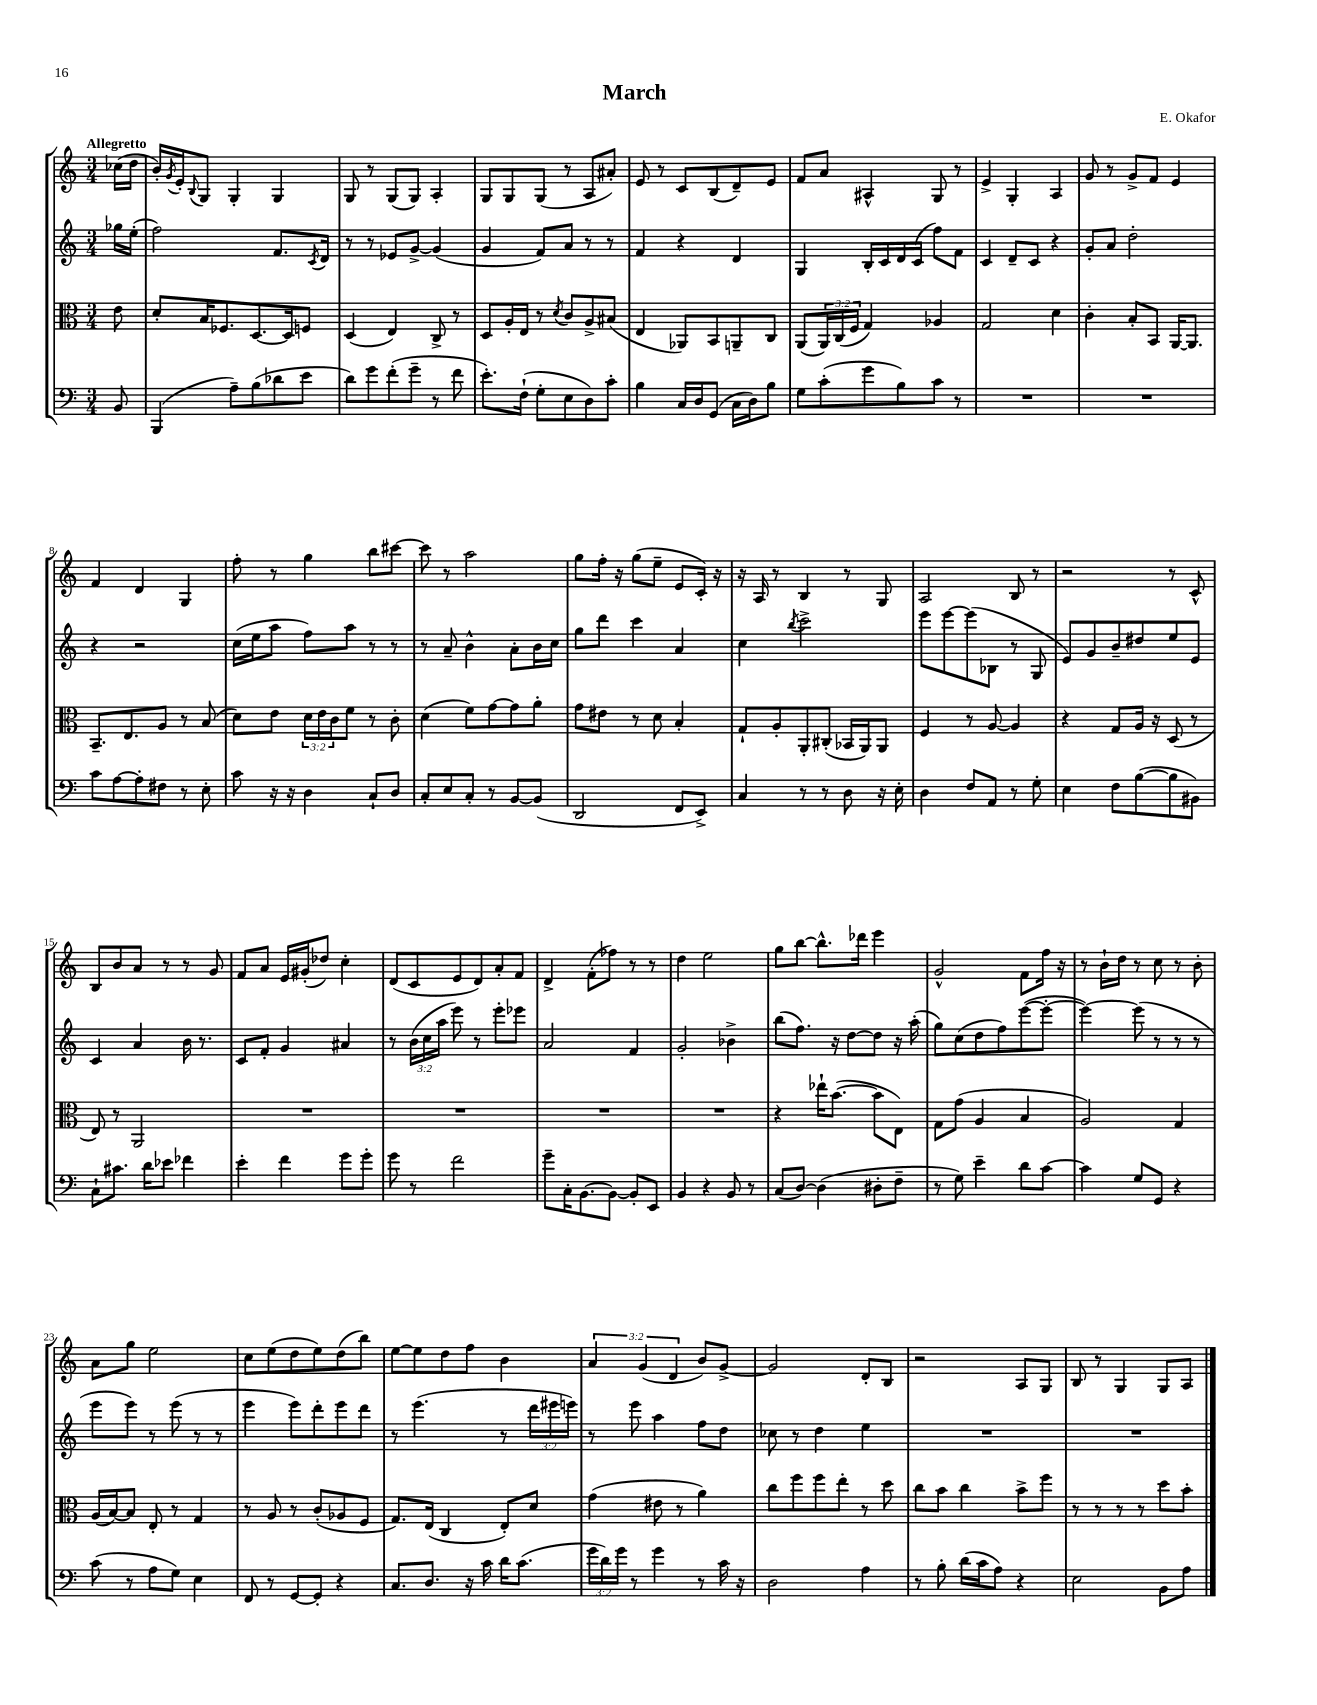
\header { title = "March" composer = "E. Okafor" }
<<
\new StaffGroup <<
\new Staff = "s0" {
    \clef treble \key c \major \numericTimeSignature \time 3/4 \override Staff.TupletNumber.text = #tuplet-number::calc-fraction-text \partial 8 \tempo "Allegretto"
    ces''16( d''16 |
    b'16-.) \acciaccatura { g'8 } e'16-. \appoggiatura { b8 } g8 g4-. g4 |
    g8 r8 g8( g8) a4-. |
    g8 g8 g8( r8 a8 ais'8-.) |
    e'8 r8 c'8 b8( d'8--) e'8 |
    f'8 a'8 ais4-^ g8 r8 |
    e'4-> g4-. a4 |
    g'8 r8 g'8-> f'8 e'4 |
    f'4 d'4 g4 |
    f''8-. r8 g''4 b''8 cis'''8~ |
    cis'''8 r8 a''2 |
    g''8 f''16-. r16 g''8( e''8-- e'8 c'16-.) r16 |
    r16 a16 r8 b4 r8 g8 |
    a2 b8 r8 |
    r2 r8 c'8-^ |
    b8 b'8 a'8 r8 r8 g'8 |
    f'8 a'8 e'16 gis'16-.( des''8) c''4-. |
    d'8( c'8 e'8 d'8) a'8-. f'8 |
    d'4-> f'8-.( fes''8) r8 r8 |
    d''4 e''2 |
    g''8 b''8~ b''8.-^ des'''16 e'''4 |
    g'2-^ f'8 f''16 r16 |
    r8 b'16-! d''16 r8 c''8 r8 b'8-. |
    a'8 g''8 e''2 |
    c''8 e''8( d''8 e''8) d''8( b''8) |
    e''8~ e''8 d''8 f''8 b'4 |
    \tuplet 3/2 { a'4 g'4( d'4 } b'8) g'8~-> |
    g'2 d'8-. b8 |
    r2 a8 g8 |
    b8 r8 g4 g8 a8 \bar "|." |
}
\new Staff = "s1" {
    \clef treble \key c \major \numericTimeSignature \time 3/4 \override Staff.TupletNumber.text = #tuplet-number::calc-fraction-text \partial 8
    ges''16 e''16-.( |
    f''2) f'8. \acciaccatura { c'8 } d'16 |
    r8 r8 ees'8 g'8~-> g'4( |
    g'4 f'8) a'8 r8 r8 |
    f'4 r4 d'4 |
    g4 b16-. c'16 d'16 c'16( f''8) f'8 |
    c'4 d'8-- c'8 r4 |
    g'8-. a'8 d''2-. |
    r4 r2 |
    c''16( e''16 a''8 f''8) a''8 r8 r8 |
    r8 a'8-- b'4-^ a'8-. b'16 c''16 |
    g''8 d'''8 c'''4 a'4 |
    c''4 \acciaccatura { b''8 } c'''2-> |
    e'''8 e'''8~ e'''8( bes8 r8 g8 |
    e'8) g'8 b'8-- dis''8 e''8 e'8 |
    c'4 a'4 b'16 r8. |
    c'8 f'8-. g'4 ais'4 |
    r8 \tuplet 3/2 { b'16( c''16 a''16 } e'''8) r8 e'''8-. ees'''8 |
    a'2 f'4 |
    g'2-. bes'4-> |
    b''8( f''8.) r16 d''8~ d''8 r16 a''16-.( |
    g''8) c''8( d''8 f''8) e'''8~( e'''8~-. |
    e'''4~) e'''8( r8 r8 r8 |
    e'''8 e'''8) r8 e'''8( r8 r8 |
    e'''4 e'''8) d'''8-. e'''8 d'''8 |
    r8 e'''4.( r8 \tuplet 3/2 { d'''16 eis'''16 e'''16) } |
    r8 e'''8 a''4 f''8 d''8 |
    ces''8 r8 d''4 e''4 |
    R2. |
    R2. \bar "|." |
}
\new Staff = "s2" {
    \clef alto \key c \major \numericTimeSignature \time 3/4 \override Staff.TupletNumber.text = #tuplet-number::calc-fraction-text \partial 8
    e'8 |
    d'8-. b16 fes8. d8.~ d16 f8 |
    d4( e4) c8-> r8 |
    d8 a16-. e16 r8 \acciaccatura { d'8 } c'8 a8-> bis8( |
    e4 aes,8) b,8 a,8-- c8 |
    a,8( \tuplet 3/2 { a,16) c16( f16 } g4) aes4 |
    g2 d'4 |
    c'4-. b8-. b,8 a,16~ a,8. |
    b,8.-- e8. a8 r8 b8( |
    d'8) e'8 \tuplet 3/2 { d'16 e'16 c'16 } f'8 r8 c'8-. |
    d'4( f'8) g'8~ g'8 a'8-. |
    g'8 eis'8 r8 d'8 b4-. |
    g8-! a8-. a,8-. cis8-.( bes,16 a,16) a,8 |
    f4 r8 a8~ a4 |
    r4 g8 a16 r16 d8( r8 |
    e8) r8 a,2 |
    R2. |
    R2. |
    R2. |
    R2. |
    r4 ees''16-! b'8.~( b'8 e8) |
    g8 g'8( a4 b4 |
    a2) g4 |
    a16( b16~) b8 e8-. r8 g4 |
    r8 a8 r8 c'8-.( aes8 f8 |
    g8.) e16( c4 e8-.) d'8 |
    g'4( eis'8 r8 a'4) |
    c''8 f''8 f''8 e''8-. r8 d''8 |
    c''8 b'8 c''4 b'8-> f''8 |
    r8 r8 r8 r8 d''8 b'8-. \bar "|." |
}
\new Staff = "s3" {
    \clef bass \key c \major \numericTimeSignature \time 3/4 \override Staff.TupletNumber.text = #tuplet-number::calc-fraction-text \partial 8
    b,8 |
    b,,4( a8--) b8( des'8 e'8 |
    d'8) g'8 f'8-.( g'8-- r8 f'8 |
    e'8.-.) f16-!( g8-. e8 d8) c'8-. |
    b4 c16 d16 g,8( c16 d16) b8 |
    g8 c'8-.( g'8 b8) c'8 r8 |
    R2. |
    R2. |
    c'8 a8~ a8-. fis8 r8 e8-. |
    c'8 r16 r16 d4 c8-! d8 |
    c8-. e8 c8-. r8 b,8~ b,8( |
    d,2 f,8 e,8->) |
    c4 r8 r8 d8 r16 e16-. |
    d4 f8 a,8 r8 g8-. |
    e4 f8 b8~( b8 bis,8) |
    c8-! cis'8. d'16 ees'8 fes'4 |
    e'4-. f'4 g'8 g'8-. |
    g'8 r8 f'2 |
    g'8-- c16-. b,8.~ b,8~ b,8-. e,8 |
    b,4 r4 b,8 r8 |
    c8( d8~) d4( dis8-. f8-- |
    r8 g8) e'4-- d'8 c'8~ |
    c'4 g8 g,8 r4 |
    c'8( r8 a8 g8) e4 |
    f,8 r8 g,8~ g,8-. r4 |
    c8. d8. r16 c'16 d'16 c'8.( |
    \tuplet 3/2 { g'16 d'16) g'16 } r8 g'4 r8 c'16 r16 |
    d2 a4 |
    r8 b8-. d'16( c'16 a8) r4 |
    e2 b,8 a8 \bar "|." |
}
>>
>>
